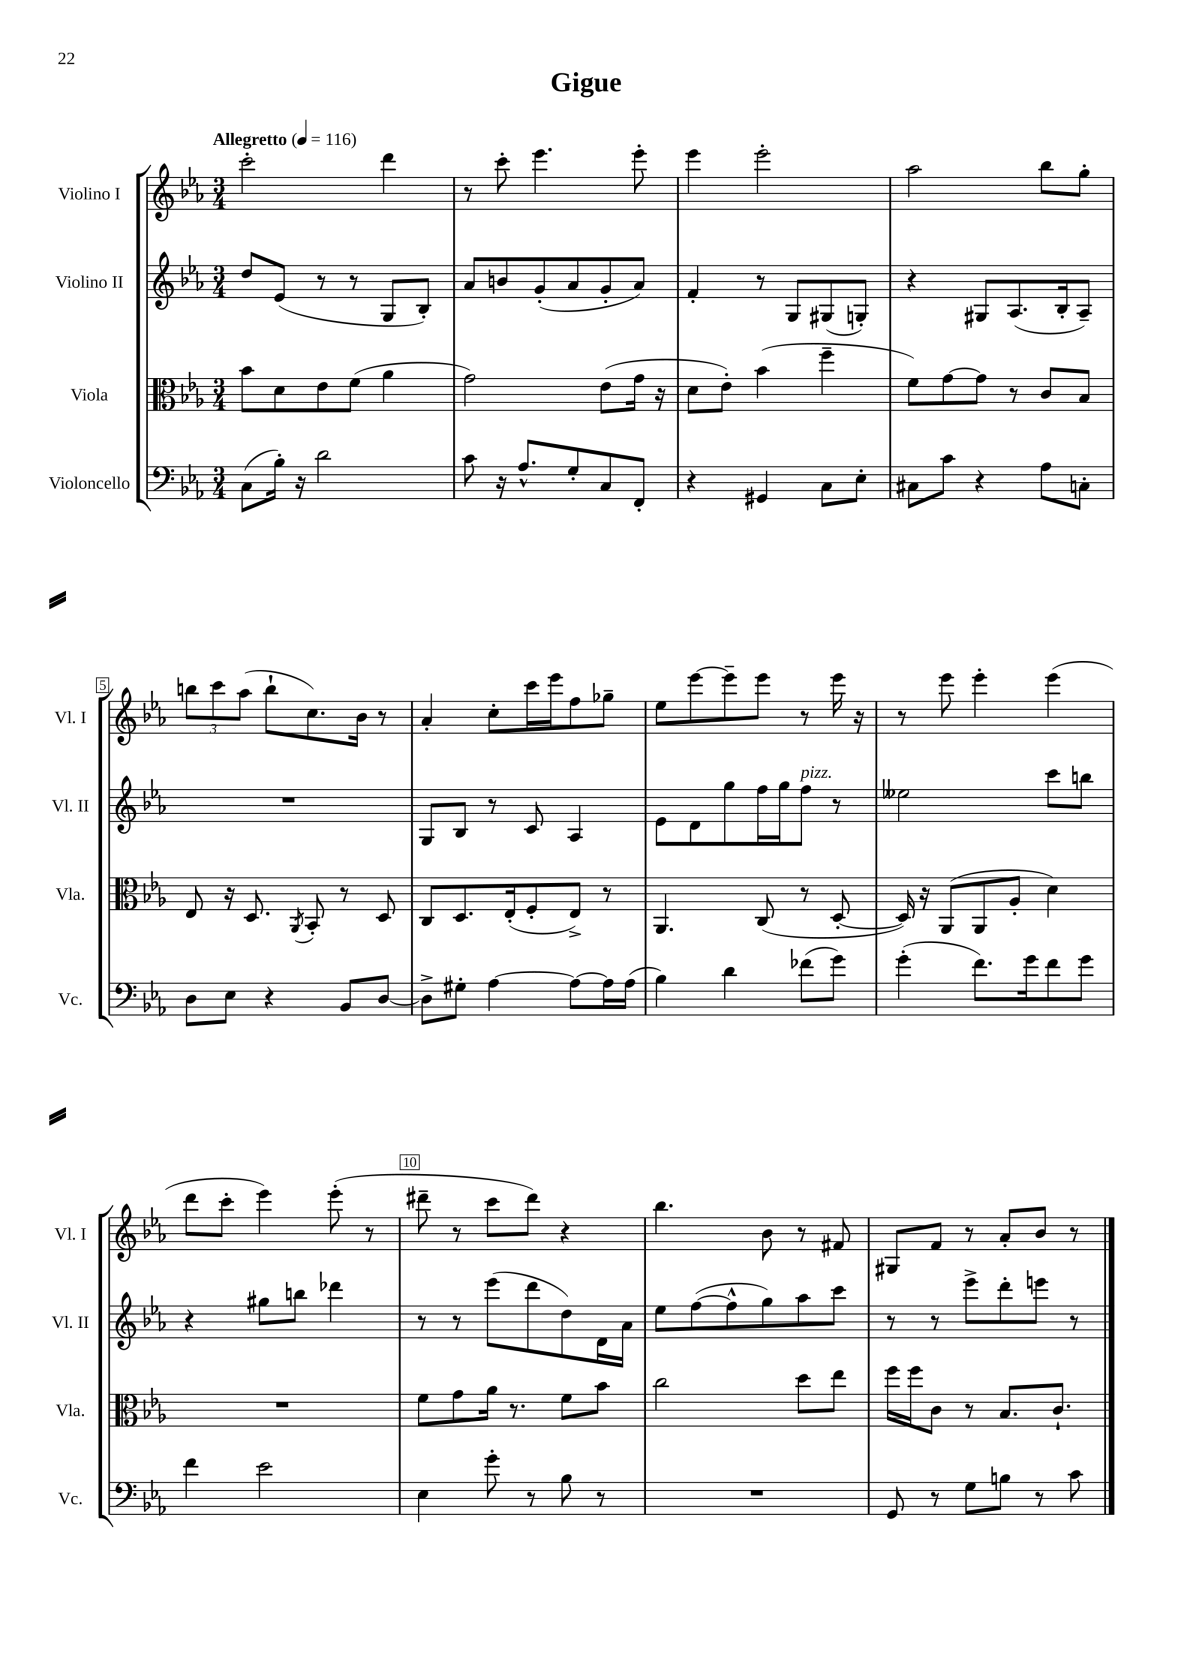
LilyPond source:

\header { title = "Gigue" }
<<
\new StaffGroup <<
\new Staff = "s0" \with { instrumentName = "Violino I" shortInstrumentName = "Vl. I" } {
    \clef treble \key ees \major \numericTimeSignature \time 3/4 \tempo "Allegretto" 4 = 116
    \autoBeamOff c'''2-. d'''4 |
    r8 c'''8-. ees'''4. ees'''8-. |
    ees'''4 ees'''2-. |
    aes''2 bes''8[ g''8]-. |
    \tuplet 3/2 { b''8[ c'''8 aes''8]( } b''8[-! c''8.) bes'16] r8 |
    aes'4-. c''8[-. c'''16 ees'''16 f''8 ges''8]-- |
    ees''8[ ees'''8~ ees'''8-- ees'''8] r8 ees'''16 r16 |
    r8 ees'''8 ees'''4-. ees'''4( |
    d'''8[ c'''8]-. ees'''4) ees'''8-.( r8 |
    dis'''8-- r8 c'''8[ dis'''8]) r4 |
    bes''4. bes'8 r8 fis'8 |
    gis8[ f'8] r8 aes'8[-. bes'8] r8 \bar "|." |
}
\new Staff = "s1" \with { instrumentName = "Violino II" shortInstrumentName = "Vl. II" } {
    \clef treble \key ees \major \numericTimeSignature \time 3/4
    \autoBeamOff d''8[ ees'8]( r8 r8 g8[ bes8]-.) |
    aes'8[ b'8 g'8-.( aes'8 g'8-. aes'8]) |
    f'4-. r8 g8[ gis8( g8]-.) |
    r4 gis8[ aes8.( bes16-. aes8]--) |
    R2. |
    g8[ bes8] r8 c'8 aes4 |
    ees'8[ d'8 g''8 f''16 g''16 f''8]^\markup { \italic "pizz." } r8 |
    eeses''2 c'''8[ b''8] |
    r4 gis''8[ b''8] des'''4 |
    r8 r8 ees'''8[( d'''8 d''8) d'16 aes'16] |
    ees''8[ f''8~( f''8-^ g''8) aes''8 c'''8] |
    r8 r8 ees'''8[-> d'''8-. e'''8] r8 \bar "|." |
}
\new Staff = "s2" \with { instrumentName = "Viola" shortInstrumentName = "Vla." } {
    \clef alto \key ees \major \numericTimeSignature \time 3/4
    \autoBeamOff bes'8[ d'8 ees'8 f'8]( aes'4 |
    g'2) ees'8[( g'16] r16 |
    d'8[ ees'8]-.) bes'4( f''4-- |
    f'8[) g'8~ g'8] r8 c'8[ bes8] |
    ees8 r16 d8. \acciaccatura { aes,8 } bes,8-. r8 d8 |
    c8[ d8. ees16-.( f8-. ees8]->) r8 |
    aes,4. c8( r8 d8~-. |
    d16) r16 aes,8[( aes,8 aes8]-. d'4) |
    R2. |
    f'8[ g'8 aes'16] r8. f'8[ bes'8] |
    c''2 d''8[ ees''8] |
    f''16[ f''16 c'8] r8 bes8.[ c'8.]-! \bar "|." |
}
\new Staff = "s3" \with { instrumentName = "Violoncello" shortInstrumentName = "Vc." } {
    \clef bass \key ees \major \numericTimeSignature \time 3/4
    \autoBeamOff c8[( bes16]-.) r16 d'2 |
    c'8 r16 aes8.[-^ g8-. c8 f,8]-. |
    r4 gis,4 c8[ ees8]-. |
    cis8[ c'8] r4 aes8[ c8]-. |
    d8[ ees8] r4 bes,8[ d8]~ |
    d8[-> gis8]-. aes4~ aes8[~ aes16 aes16]( |
    bes4) d'4 fes'8[( g'8]) |
    g'4-.( f'8.[) g'16 f'8 g'8] |
    f'4 ees'2 |
    ees4 g'8-. r8 bes8 r8 |
    R2. |
    g,8 r8 g8[ b8] r8 c'8 \bar "|." |
}
>>
>>
\layout { \context { \Score \override BarNumber.break-visibility = ##(#f #t #t) barNumberVisibility = #(every-nth-bar-number-visible 5) \override BarNumber.stencil = #(make-stencil-boxer 0.1 0.3 ly:text-interface::print) } }
